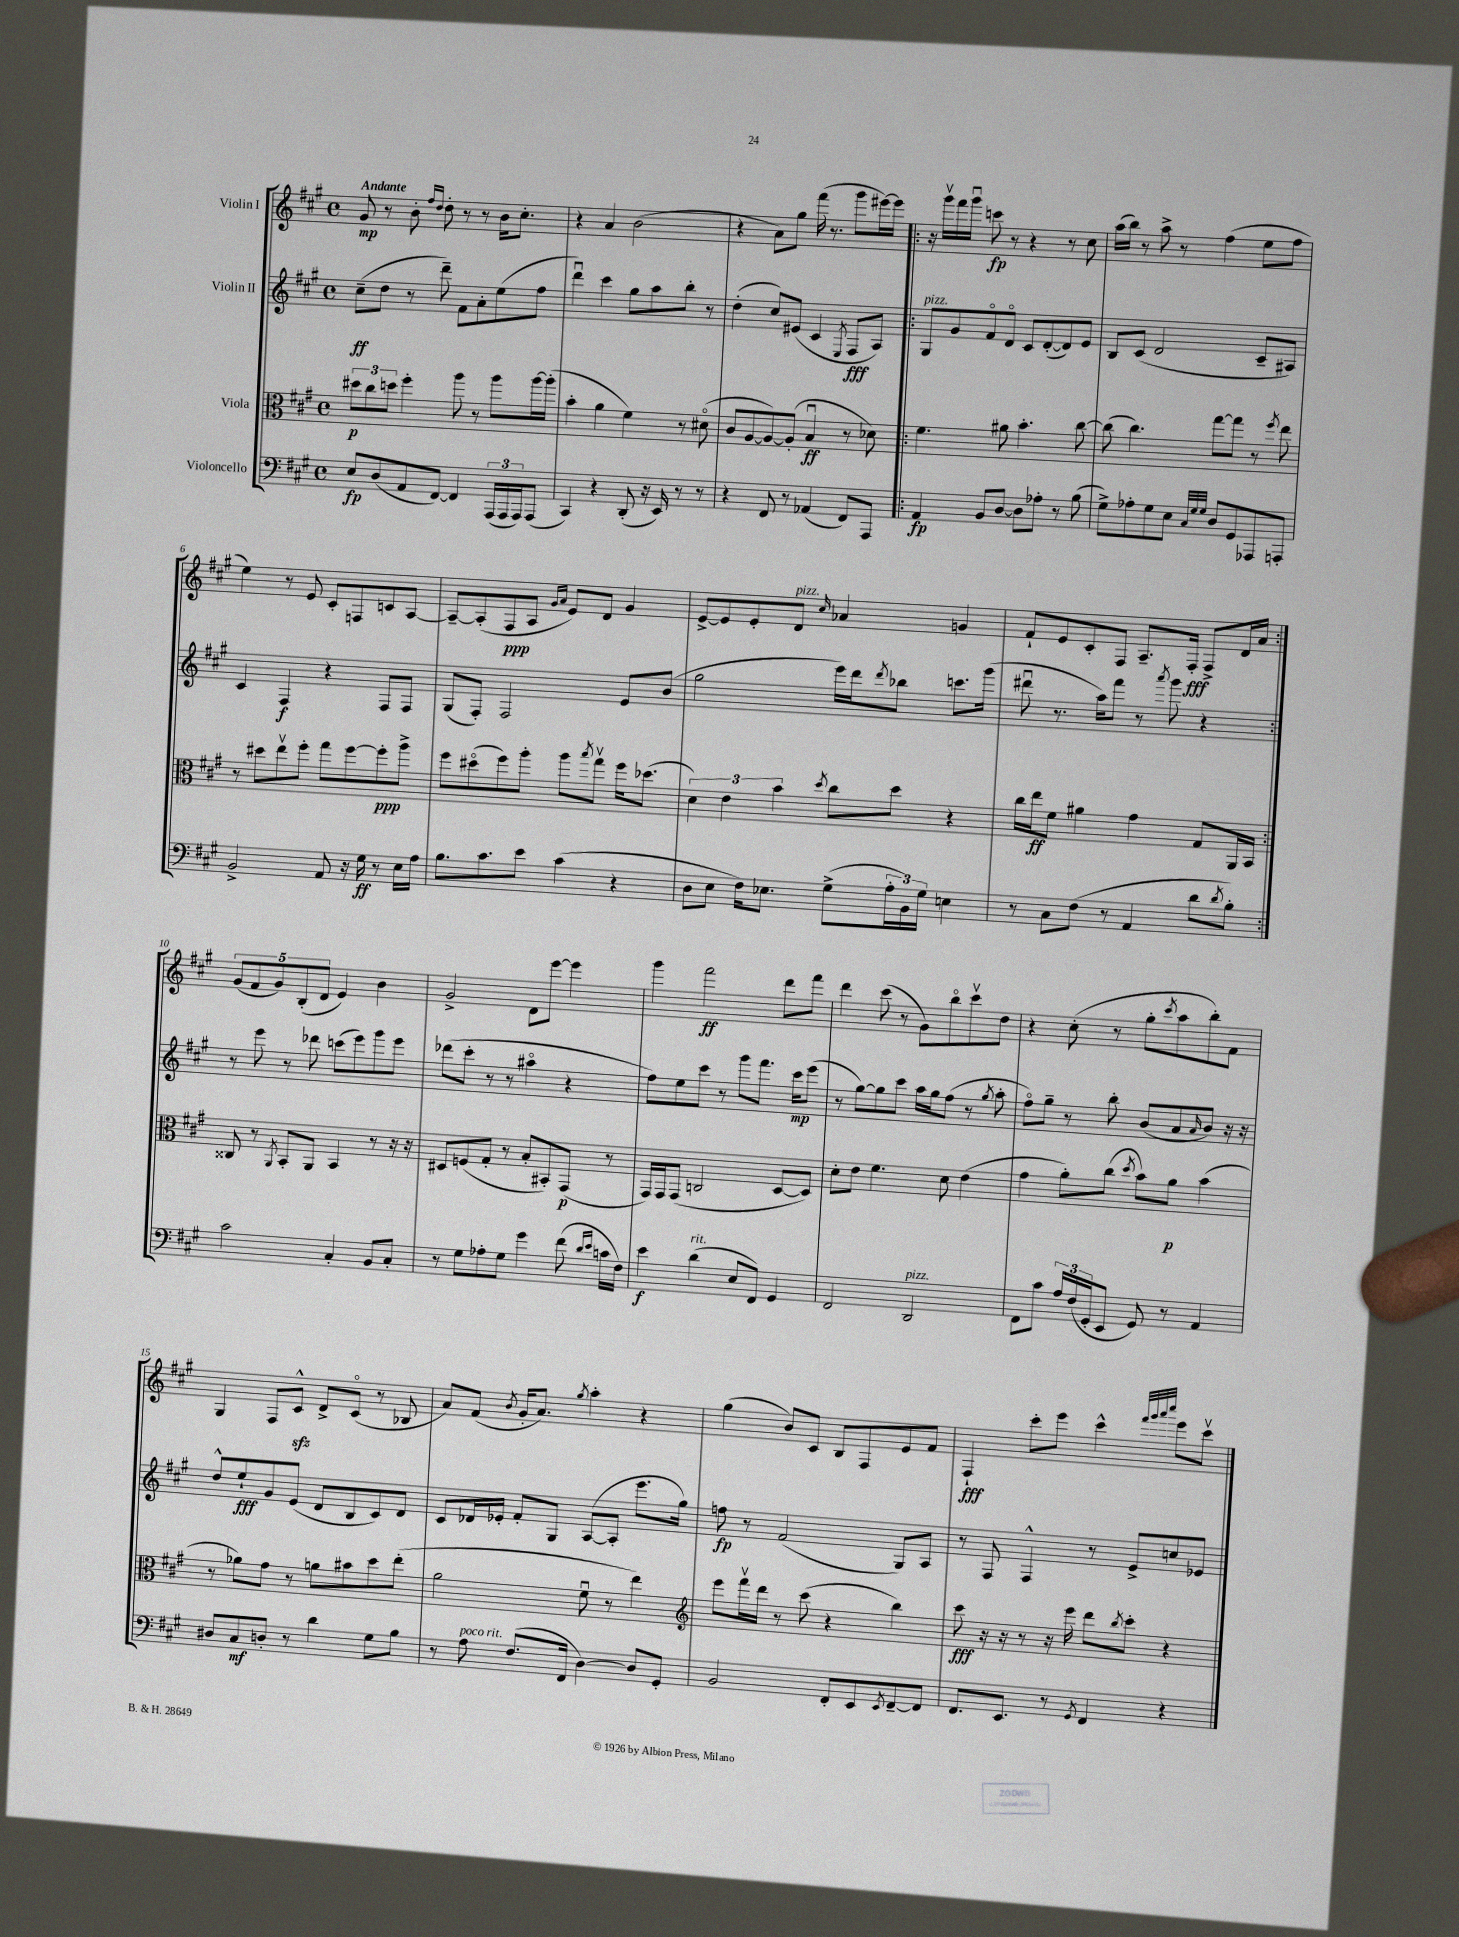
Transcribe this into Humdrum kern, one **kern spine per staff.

**kern	**dynam	**kern	**dynam	**kern	**dynam	**kern	**dynam
*part4	*part4	*part3	*part3	*part2	*part2	*part1	*part1
*staff4	*staff4	*staff3	*staff3	*staff2	*staff2	*staff1	*staff1
*I"Violoncello	*	*I"Viola	*	*I"Violin II	*	*I"Violin I	*
*clefF4	*	*clefC3	*	*clefG2	*	*clefG2	*
*k[f#c#g#]	*	*k[f#c#g#]	*	*k[f#c#g#]	*	*k[f#c#g#]	*
*M4/4	*	*M4/4	*	*M4/4	*	*M4/4	*
*met(c)	*	*met(c)	*	*met(c)	*	*met(c)	*
=1	=1	=1	=1	=1	=1	=1	=1
!	!	!	!	!	!	!LO:TX:a:B:t=Andante	!
8E/L	fp	12dd#X\L	p	(8cc#~\L	ff	8g#/	mp
.	.	12cc#\	.	.	.	.	.
(8D/	.	.	.	8dd\J	.	8r	.
.	.	12ddn\J	.	.	.	.	.
8AA/	.	4ff#'\	.	8r	.	8b'\	.
.	.	.	.	.	.	16qqff#/LL	.
.	.	.	.	.	.	16qqdd/JJ	.
[8FF#/J)	.	.	.	8ddd~\)	.	8dd'\	.
4FF#/]	.	8aa\	.	8f#\L	.	8r	.
.	.	8r	.	8a'\	.	8r	.
(24AAA/LL	.	8aa\L	.	(8ee\	.	16b\KL	.
24AAA/	.	.	.	.	.	.	.
.	.	.	.	.	.	8.cc#'\J	.
24AAA/J)	.	.	.	.	.	.	.
(8AAA/J	.	[16aa\L	.	8ff#\J	.	.	.
.	.	(16aa'\JJ]	.	.	.	.	.
=2	=2	=2	=2	=2	=2	=2	=2
4CC#/)	.	4b'\	.	4dddu\)	.	4r	.
4r	.	4a\	.	4ccc#\	.	4a/	.
(8DD'/	.	4f#\)	.	8gg#\L	.	(2b\	.
16r	.	.	.	8aa\	.	.	.
16EE/)	.	.	.	.	.	.	.
8r	.	8r	.	8bb'\J	.	.	.
8r	.	(8d#X\	.	8r	.	.	.
=3	=3	=3	=3	=3	=3	=3	=3
4r	.	8c#/L	.	(4dd'\	.	4r	.
.	.	[8A/	.	.	.	.	.
8FF#/	.	8A/_)	.	8cc#/L)	.	8a\L)	.
8r	.	(8A'/J]	.	(8e#X/J	.	8gg#\J	.
(4AA-X/	.	4Bu/	ff	4c#/	.	(16fff#\	.
.	.	.	.	.	.	8.r	.
.	.	.	.	8qE/	.	.	.
8FF#/L)	.	8r	.	8F#/L	fff	8ggg#\L	.
8AAA/J	.	8d-X\)	.	8A/J)	.	[16eee#X\L)	.
.	.	.	.	.	.	16eee#\JJ]	.
=4!|:	=4!|:	=4!|:	=4!|:	=4!|:	=4!|:	=4!|:	=4!|:
!	!	!	!	!LO:TX:a:i:t=pizz.	!	!	!
4AA/	fp	4.f#\	.	8G#/L	.	16r	.
.	.	.	.	.	.	16ggg#v\LL	.
.	.	.	.	8g#/	.	16fff#\	.
.	.	.	.	.	.	16ggg#u\JJ	.
8BB/L	.	.	.	8f#/	.	8cccn\	fp
[8D/J	.	8a#X\	.	8d/J	.	8r	.
8D\L]	.	4.b'\	.	8c#/L	.	4r	.
8A-X'\J	.	.	.	([8d'/	.	.	.
8r	.	.	.	8d/])	.	8r	.
(8B\	.	[8cc#\	.	8e/J	.	8cc#\	.
=5	=5	=5	=5	=5	=5	=5	=5
8G#^\L)	.	(8cc#\]	.	8B/L	.	(16aa\LL	.
.	.	.	.	.	.	16bb\JJ)	.
8A-X'\	.	4.cc#\)	.	(8c#/J	.	8r	.
8G#\	.	.	.	2d/	.	8aa^\	.
8E\J	.	.	.	.	.	8r	.
32qqC#/LLL	.	.	.	.	.	.	.
32qqG#/	.	.	.	.	.	.	.
32qqG#/JJJ	.	.	.	.	.	.	.
8D/L	.	[8gg#\L	.	.	.	(4ff#\	.
8GG#/	.	8gg#\J]	.	.	.	.	.
8AAA-X/	.	8r	.	8c#~/L	.	8ee\L	.
.	.	8qff#/	.	.	.	.	.
8AAAn'/J	.	8ee\	.	8A#X/J)	.	8ff#\J	.
!!LO:LB:g=z
=6	=6	=6	=6	=6	=6	=6	=6
2BB^/	.	8r	.	4c#/	.	4ee\)	.
.	.	8dd#X\L	.	.	.	.	.
.	.	8eev\	.	4F#/	f	8r	.
.	.	8ff#'\J	.	.	.	8e/	.
8AA/	.	8gg#\L	.	4r	.	8c#'/L	.
16r	.	[8ff#\	.	.	.	8Fn/	.
16G#\	ff	.	.	.	.	.	.
8r	.	8ff#'\]	ppp	8F#/L	.	8cn/	.
16E\LL	.	8aa^\J	.	8F#/J	.	[8A/J	.
16A\JJ	.	.	.	.	.	.	.
=7	=7	=7	=7	=7	=7	=7	=7
8.B\L	.	8ff#\L	.	(8G#/L	.	8A~/L_	.
.	.	(8dd#X\	.	8F#'/J)	.	(8A'/]	.
8.c#\	.	.	.	.	.	.	.
.	.	8ff#\)	.	2F#/	.	8F#/	ppp
8e\J	.	8aa'\J	.	.	.	8A/J	.
.	.	.	.	.	.	16qqg#/LL	.
.	.	.	.	.	.	16qqa/JJ	.
(4c#\	.	8aa\L	.	.	.	8e/L)	.
.	.	8qbb/	.	.	.	.	.
.	.	8gg#v\J	.	.	.	8d/J	.
4r	.	16ff#\KL	.	8e/L	.	4g#/	.
.	.	(8.dd-X\J	.	.	.	.	.
.	.	.	.	(8b/J	.	.	.
=8	=8	=8	=8	=8	=8	=8	=8
8D\L	.	6d\)	.	2gg#\	.	[8e^/L	.
8E\J	.	.	.	.	.	8e/]	.
.	.	6e\	.	.	.	.	.
16F#\KL)	.	.	.	.	.	8e'/	.
8.E-X\J	.	.	.	.	.	.	.
.	.	6b\	.	.	.	.	.
!	!	!	!	!	!	!LO:TX:a:i:t=pizz.	!
.	.	.	.	.	.	8d/J	.
.	.	8qdd/	.	.	.	16qqcc#/	.
(8G#^\L	.	8cc#\L	.	16eee\LL)	.	4a-X/	.
.	.	.	.	16ddd\J	.	.	.
.	.	.	.	8qddd/	.	.	.
24A'\L	.	8dd\J	.	8bb-X\J	.	.	.
24BB\)	.	.	.	.	.	.	.
24G#\JJ	.	.	.	.	.	.	.
4En\	.	4r	.	8.cccn\L	.	4gn/	.
.	.	.	.	(16ggg#\Jk	.	.	.
=9	=9	=9	=9	=9	=9	=9	=9
8r	.	16cc#\LL	.	8ddd#Xu\	.	8f#`/L	.
.	.	16ee\J	ff	.	.	.	.
8C#\L	.	8f#\J	.	8.r	.	8e/	.
(8F#\J	.	4a#X\	.	.	.	8c#'/	.
.	.	.	.	16aa\KL)	.	.	.
8r	.	.	.	8fff#\J	.	8F#/J	.
4AA/	.	4g#\	.	8r	.	8.A~/L	.
.	.	.	.	8qaaa/	.	.	.
.	.	.	.	8ggg#\	.	.	.
.	.	.	.	.	.	16F#'/Jk	fff
8d\L	.	8G#/L	.	4r	.	8F#^/L	.
8qd/	.	.	.	.	.	.	.
8B'\J)	.	16AA/L	.	.	.	16d/L	.
.	.	16BB/JJ	.	.	.	16a/JJ	.
!!LO:LB:g=z
=10:|!	=10:|!	=10:|!	=10:|!	=10:|!	=10:|!	=10:|!	=10:|!
2c#\	.	8C##X/	.	8r	.	(10g#/L	.
.	.	.	.	.	.	10f#/	.
.	.	8r	.	8eee\	.	.	.
.	.	.	.	.	.	10g#/)	.
.	.	8qAA/	.	.	.	.	.
.	.	8BB'/L	.	8r	.	.	.
.	.	.	.	.	.	(10B'/	.
.	.	8AA/J	.	8ddd-X\	.	.	.
.	.	.	.	.	.	10d/J	.
4C#'/	.	4BB/	.	(8cccn\L	.	4e/)	.
.	.	.	.	8eee\)	.	.	.
8BB/L	.	8r	.	8ggg#\	.	4b\	.
8C#'/J	.	16r	.	8eee\J	.	.	.
.	.	16r	.	.	.	.	.
=11	=11	=11	=11	=11	=11	=11	=11
8r	.	8D#X/L	.	(8ddd-X\L	.	2g#^/	.
8G#\L	.	(8Fn/	.	8ccc#'\J	.	.	.
8A-X'\	.	8G#'/J	.	8r	.	.	.
8G#\J	.	8r	.	8r	.	.	.
4g#\	.	8B'/L	.	4aa#X\	.	8d\L	.
.	.	8BB#X'/)	.	.	.	[8eee\J	.
(8f#\	.	(8GG#/J	p	4r	.	4eee\]	.
16qqd/LL	.	.	.	.	.	.	.
16qqe/JJ	.	.	.	.	.	.	.
16cn\LL	.	8r	.	.	.	.	.
16F#\JJ)	.	.	.	.	.	.	.
=12	=12	=12	=12	=12	=12	=12	=12
4e\	f	16GG#/LL)	.	8ff#\L)	.	4ggg#\	.
.	.	16GG#/J	.	.	.	.	.
.	.	(8GG#/J	.	8ee\	.	.	.
!LO:TX:a:i:t=rit.	!	!	!	!	!	!	!
(4d\	.	2Cn/	.	8ccc#\J	.	2fff#\	ff
.	.	.	.	8r	.	.	.
8E/L	.	.	.	8ggg#\L	.	.	.
8FF#/J)	.	.	.	8.fff#\J	.	.	.
4GG#/	.	[8D/L	.	.	.	8ddd\L	.
.	.	.	.	16ccc#\KL	mp	.	.
.	.	8D/J])	.	(8eee\J	.	8fff#\J	.
=13	=13	=13	=13	=13	=13	=13	=13
2FF#/	.	8d'\L	.	8r	.	4ddd\	.
.	.	8e\J	.	[8gg#\L)	.	.	.
.	.	4.f#\	.	8gg#\]	.	(8ccc#\	.
.	.	.	.	8ccc#\J	.	8r	.
!LO:TX:a:i:t=pizz.	!	!	!	!	!	!	!
2DD/	.	.	.	16aa\LL	.	8g#\L)	.
.	.	.	.	16gg#\J	.	.	.
.	.	8d\	.	(8ff#\J	.	8bb\	.
.	.	(4e\	.	8r	.	8ccc#v\	.
.	.	.	.	8qgg#/	.	.	.
.	.	.	.	8aa'\	.	8dd\J	.
=14	=14	=14	=14	=14	=14	=14	=14
8FF#\L	.	4g#\	.	8ff#\L)	.	4r	.
8c#\J	.	.	.	8gg#~\J	.	.	.
24A/LL	.	8a'\L)	.	8r	.	(8cc#'\	.
(24F#/	.	.	.	.	.	.	.
24GG#'/J	.	.	.	.	.	.	.
8EE/J	.	(8cc#\J	.	8bb'\	.	8r	.
.	.	8qdd/	.	.	.	.	.
8GG#/)	.	8b\L)	.	(8b/L	.	8gg#'\L	.
.	.	.	.	.	.	8qccc#/	.
8r	.	8a\J	p	8a/	.	8aa\	.
.	.	.	.	16qqa/	.	.	.
4AA/	.	(4b\	.	8b/J)	.	8bb'\)	.
.	.	.	.	16r	.	8f#\J	.
.	.	.	.	16r	.	.	.
!!LO:LB:g=z
=15	=15	=15	=15	=15	=15	=15	=15
8D#X/L	.	8r	.	8dd^^/L	.	4G#/	.
8C#/	mf	8a-X\L)	.	8ee`/	fff	.	.
8Dn'/J	.	8g#\J	.	8g#/	.	8F#/L	.
8r	.	8r	.	(8e/J	.	8c#zz^^/J	.
4d\	.	8an\L	.	8d/L	.	8d^/L	.
.	.	8b#X\	.	8B/	.	(8c#/J	.
8G#\L	.	8dd\	.	8c#/)	.	8r	.
8B\J	.	(8ee'\J	.	8d/J	.	8B-X/	.
=16	=16	=16	=16	=16	=16	=16	=16
8r	.	2a\	.	8c#/L	.	8a/L)	.
!LO:TX:a:i:t=poco rit.	!	!	!	!	!	!	!
8A\	.	.	.	16d-X/L	.	(8f#/J	.
.	.	.	.	16e-X'/JJ	.	.	.
.	.	.	.	.	.	8qb/	.
(8.F#/L	.	.	.	8f#'/L	.	16g#'/KL	.
.	.	.	.	.	.	8.a/J)	.
.	.	.	.	8G#/J	.	.	.
16FF#/Jk	.	.	.	.	.	.	.
.	.	.	.	.	.	8qgg#/	.
[4D\)	.	8f#u\	.	([8A/L	.	4aa'\	.
.	.	8r	.	8A'/J]	.	.	.
8D/L]	.	4ee\)	.	8.eee\L	.	4r	.
8GG#'/J	.	.	.	.	.	.	.
.	.	.	.	16gg#\Jk)	.	.	.
=17	=17	=17	=17	=17	=17	=17	=17
*	*	*clefG2	*	*	*	*	*
2BB/	.	8eee\L	.	8ffn\	fp	(4gg#\	.
.	.	16fff#v\L	.	8r	.	.	.
.	.	16ddd\JJ	.	.	.	.	.
.	.	8r	.	(2f#/	.	8b/L)	.
.	.	(8ccc#\	.	.	.	8c#/J	.
8FF#'/L	.	4r	.	.	.	8B/L	.
8EE/	.	.	.	.	.	8F#/	.
8qEE/	.	.	.	.	.	.	.
[8FF#~/	.	4bb\)	.	8G#/L)	.	8e/	.
8FF#/J]	.	.	.	8A/J	.	8f#/J	.
=18	=18	=18	=18	=18	=18	=18	=18
8.FF#/L	.	8ccc#\	fff	8r	.	4F#`/	fff
.	.	16r	.	8F#/	.	.	.
8.EE/J	.	16r	.	.	.	.	.
.	.	8r	.	4F#^^/	.	8ccc#'\L	.
8r	.	16r	.	.	.	8eee\J	.
.	.	16eee\	.	.	.	.	.
8qGG#/	.	.	.	.	.	.	.
4FF#/	.	8ddd\L	.	8r	.	4ccc#^^\	.
.	.	8qbb/	.	.	.	.	.
.	.	8ccc#'\J	.	8e^/L	.	.	.
.	.	.	.	.	.	32qqfff#/LLL	.
.	.	.	.	.	.	32qqggg#/	.
.	.	.	.	.	.	32qqaaa/	.
.	.	.	.	.	.	32qqcccc#/JJJ	.
4r	.	4r	.	8ccn/	.	8eee\L	.
.	.	.	.	8e-X/J	.	8ccc#v\J	.
==	==	==	==	==	==	==	==
*-	*-	*-	*-	*-	*-	*-	*-
